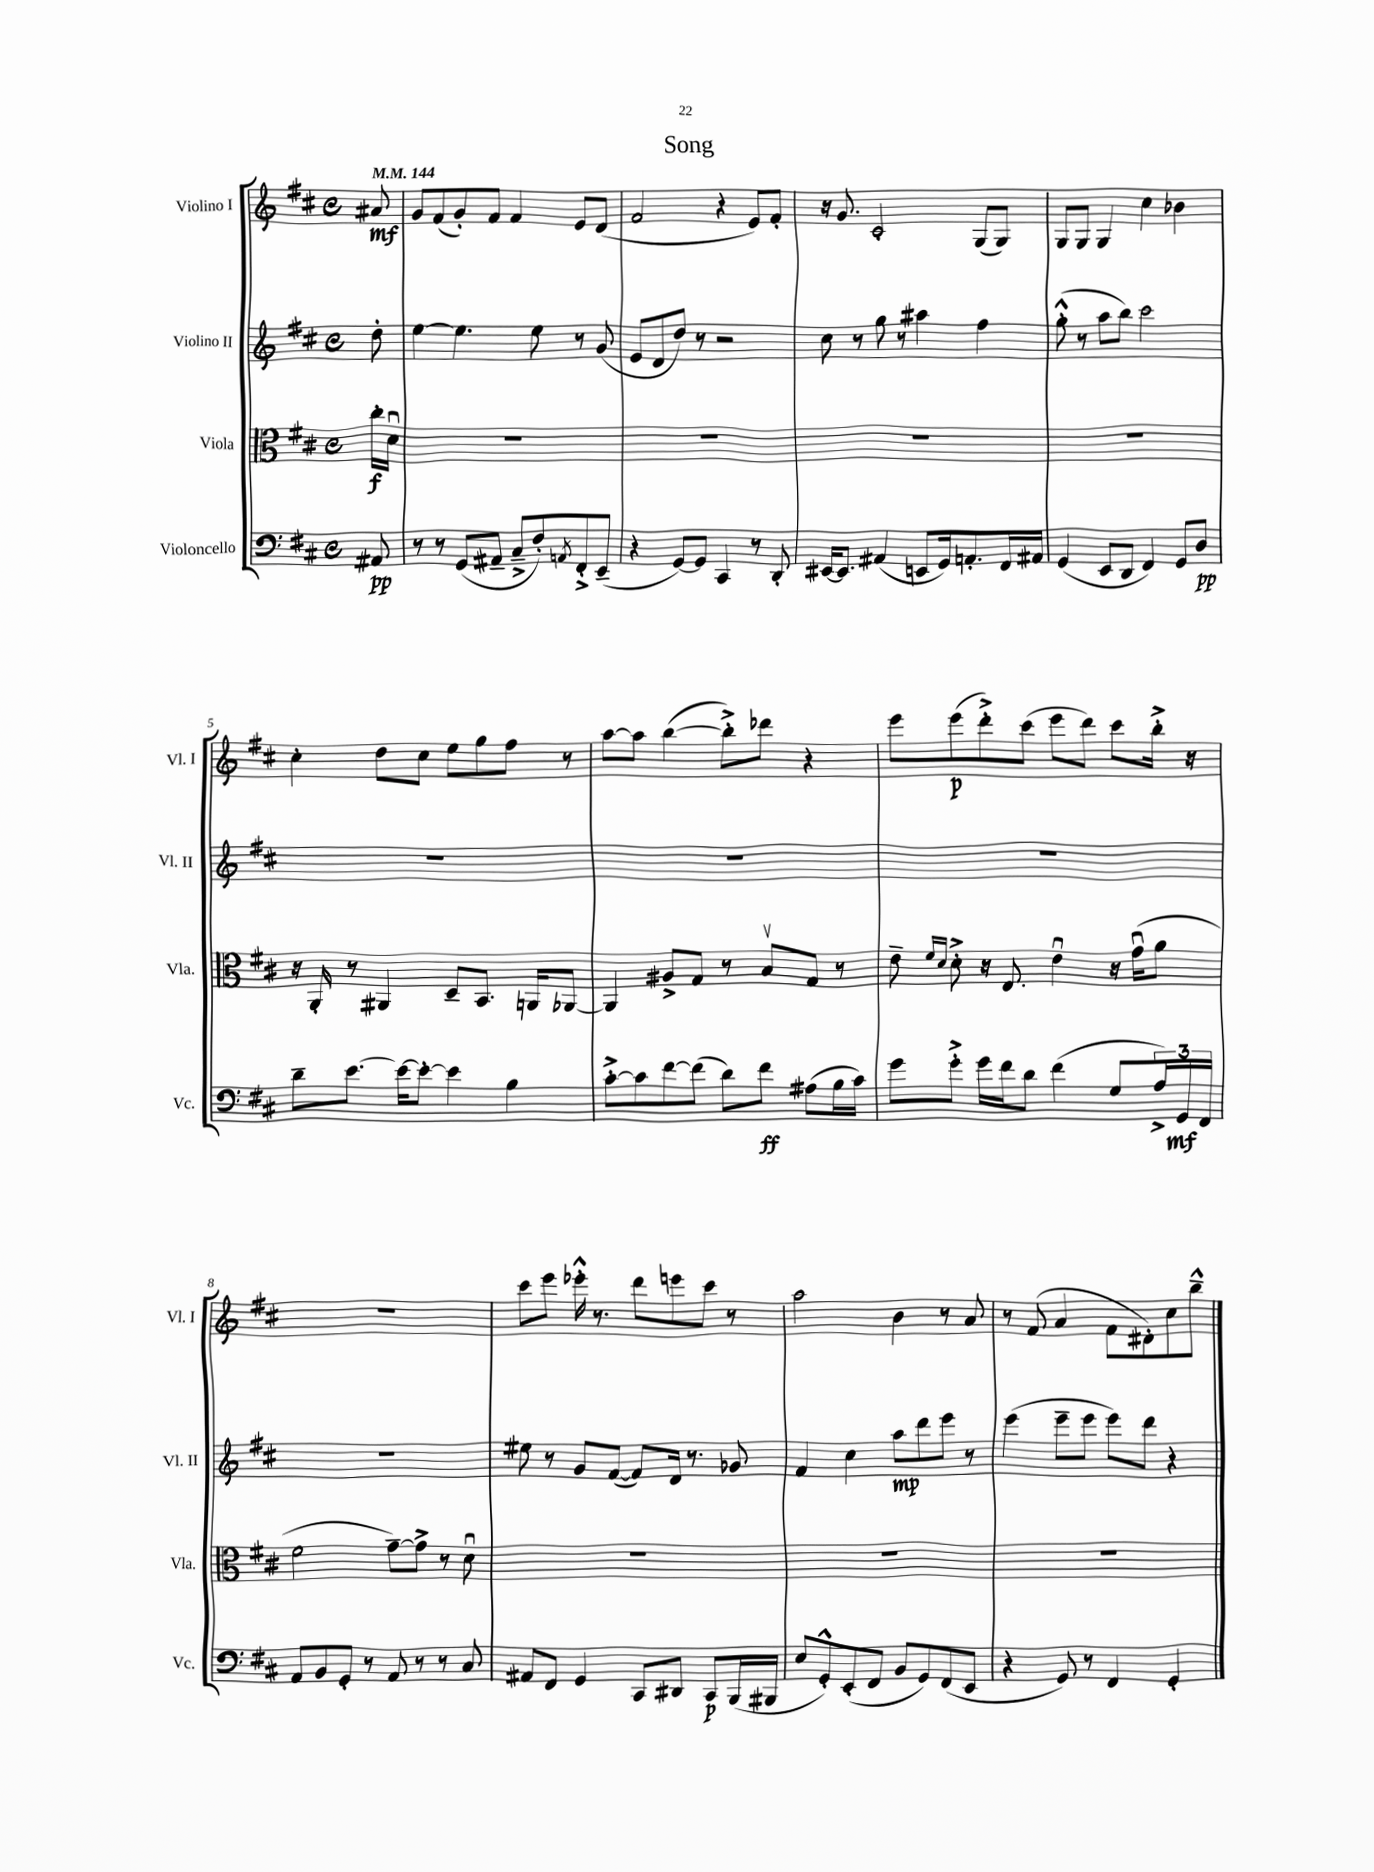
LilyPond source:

\header { title = "Song" }
<<
\new StaffGroup <<
\new Staff = "s0" \with { instrumentName = "Violino I" shortInstrumentName = "Vl. I" } {
    \clef treble \key d \major \defaultTimeSignature \time 4/4 \partial 8 \tempo 4 = 144
    ais'8\mf |
    g'8 fis'8( g'8-.) fis'8 fis'4 e'8 d'8( |
    fis'2 r4 e'8) fis'8-. |
    r16 g'8. cis'2-. g8( g8) |
    g8 g8 g4 cis''4 bes'4 |
    cis''4-. d''8 cis''8 e''8 g''8 fis''8 r8 |
    a''8~ a''8 b''4~( b''8-.->) des'''8 r4 |
    e'''8 e'''8\p( d'''8-.->) cis'''8( e'''8 d'''8) cis'''8 b''16-.-> r16 |
    R1 |
    cis'''8 e'''8 ees'''16-.-^ r8. d'''8 e'''8 cis'''8 r8 |
    a''2 b'4 r8 a'8 |
    r8 fis'8( a'4 fis'8 dis'8-.) cis''8 b''8---^ \bar "|." |
}
\new Staff = "s1" \with { instrumentName = "Violino II" shortInstrumentName = "Vl. II" } {
    \clef treble \key d \major \defaultTimeSignature \time 4/4 \partial 8
    d''8-. |
    e''4~ e''4. e''8 r8 g'8( |
    e'8 d'8 d''8) r8 r2 |
    cis''8 r8 g''8 r8 ais''4 fis''4 |
    g''8-.-^( r8 a''8 b''8) cis'''2 |
    R1 |
    R1 |
    R1 |
    R1 |
    eis''8 r8 g'8 fis'8~( fis'8) d'16 r8. ges'8 |
    fis'4 cis''4 a''8\mp d'''8 e'''8 r8 |
    e'''4( e'''8-- e'''8 e'''8) d'''8 r4 \bar "|." |
}
\new Staff = "s2" \with { instrumentName = "Viola" shortInstrumentName = "Vla." } {
    \clef alto \key d \major \defaultTimeSignature \time 4/4 \partial 8
    cis''16-.\f d'16\downbow |
    R1 |
    R1 |
    R1 |
    R1 |
    r16 a,16-. r8 ais,4 d8-- b,8. a,16 aes,8~ |
    aes,4 ais8-> g8 r8 b8\upbow g8 r8 |
    e'8-- \grace { fis'16 d'16 } d'8-.-> r16 e8. e'4\downbow r16 g'16\downbow( a'8 |
    fis'2 g'8~--) g'8-> r8 d'8\downbow |
    R1 |
    R1 |
    R1 \bar "|." |
}
\new Staff = "s3" \with { instrumentName = "Violoncello" shortInstrumentName = "Vc." } {
    \clef bass \key d \major \defaultTimeSignature \time 4/4 \partial 8
    ais,8\pp |
    r8 r8 g,8( ais,8-- cis8---> fis8-.) \acciaccatura { a,8 } fis,8-.-> e,8--( |
    r4 g,8~) g,8 cis,4 r8 d,8-. |
    eis,16~ eis,8. ais,4( e,8 g,16) a,8.-. fis,16 ais,16 |
    g,4( e,8 d,8 fis,4) g,8 d8\pp |
    d'8-- e'8.~ e'16~ e'8~-. e'4 b4 |
    cis'8~-.-> cis'8 fis'8~ fis'8( d'8) fis'8\ff ais8( b16 cis'16) |
    g'8 g'8-.-> g'16 fis'16 d'8 fis'4( g8 \tuplet 3/2 { a16->) g,16\mf fis,16 } |
    a,8 b,8 g,8-. r8 a,8 r8 r8 cis8 |
    ais,8 fis,8 g,4 cis,8 dis,8 cis,8\p b,,16( bis,,16 |
    e8 g,8-.-^) e,8-.( fis,8 b,8 g,8) fis,8( e,8 |
    r4 g,8) r8 fis,4 g,4-. \bar "|." |
}
>>
>>
